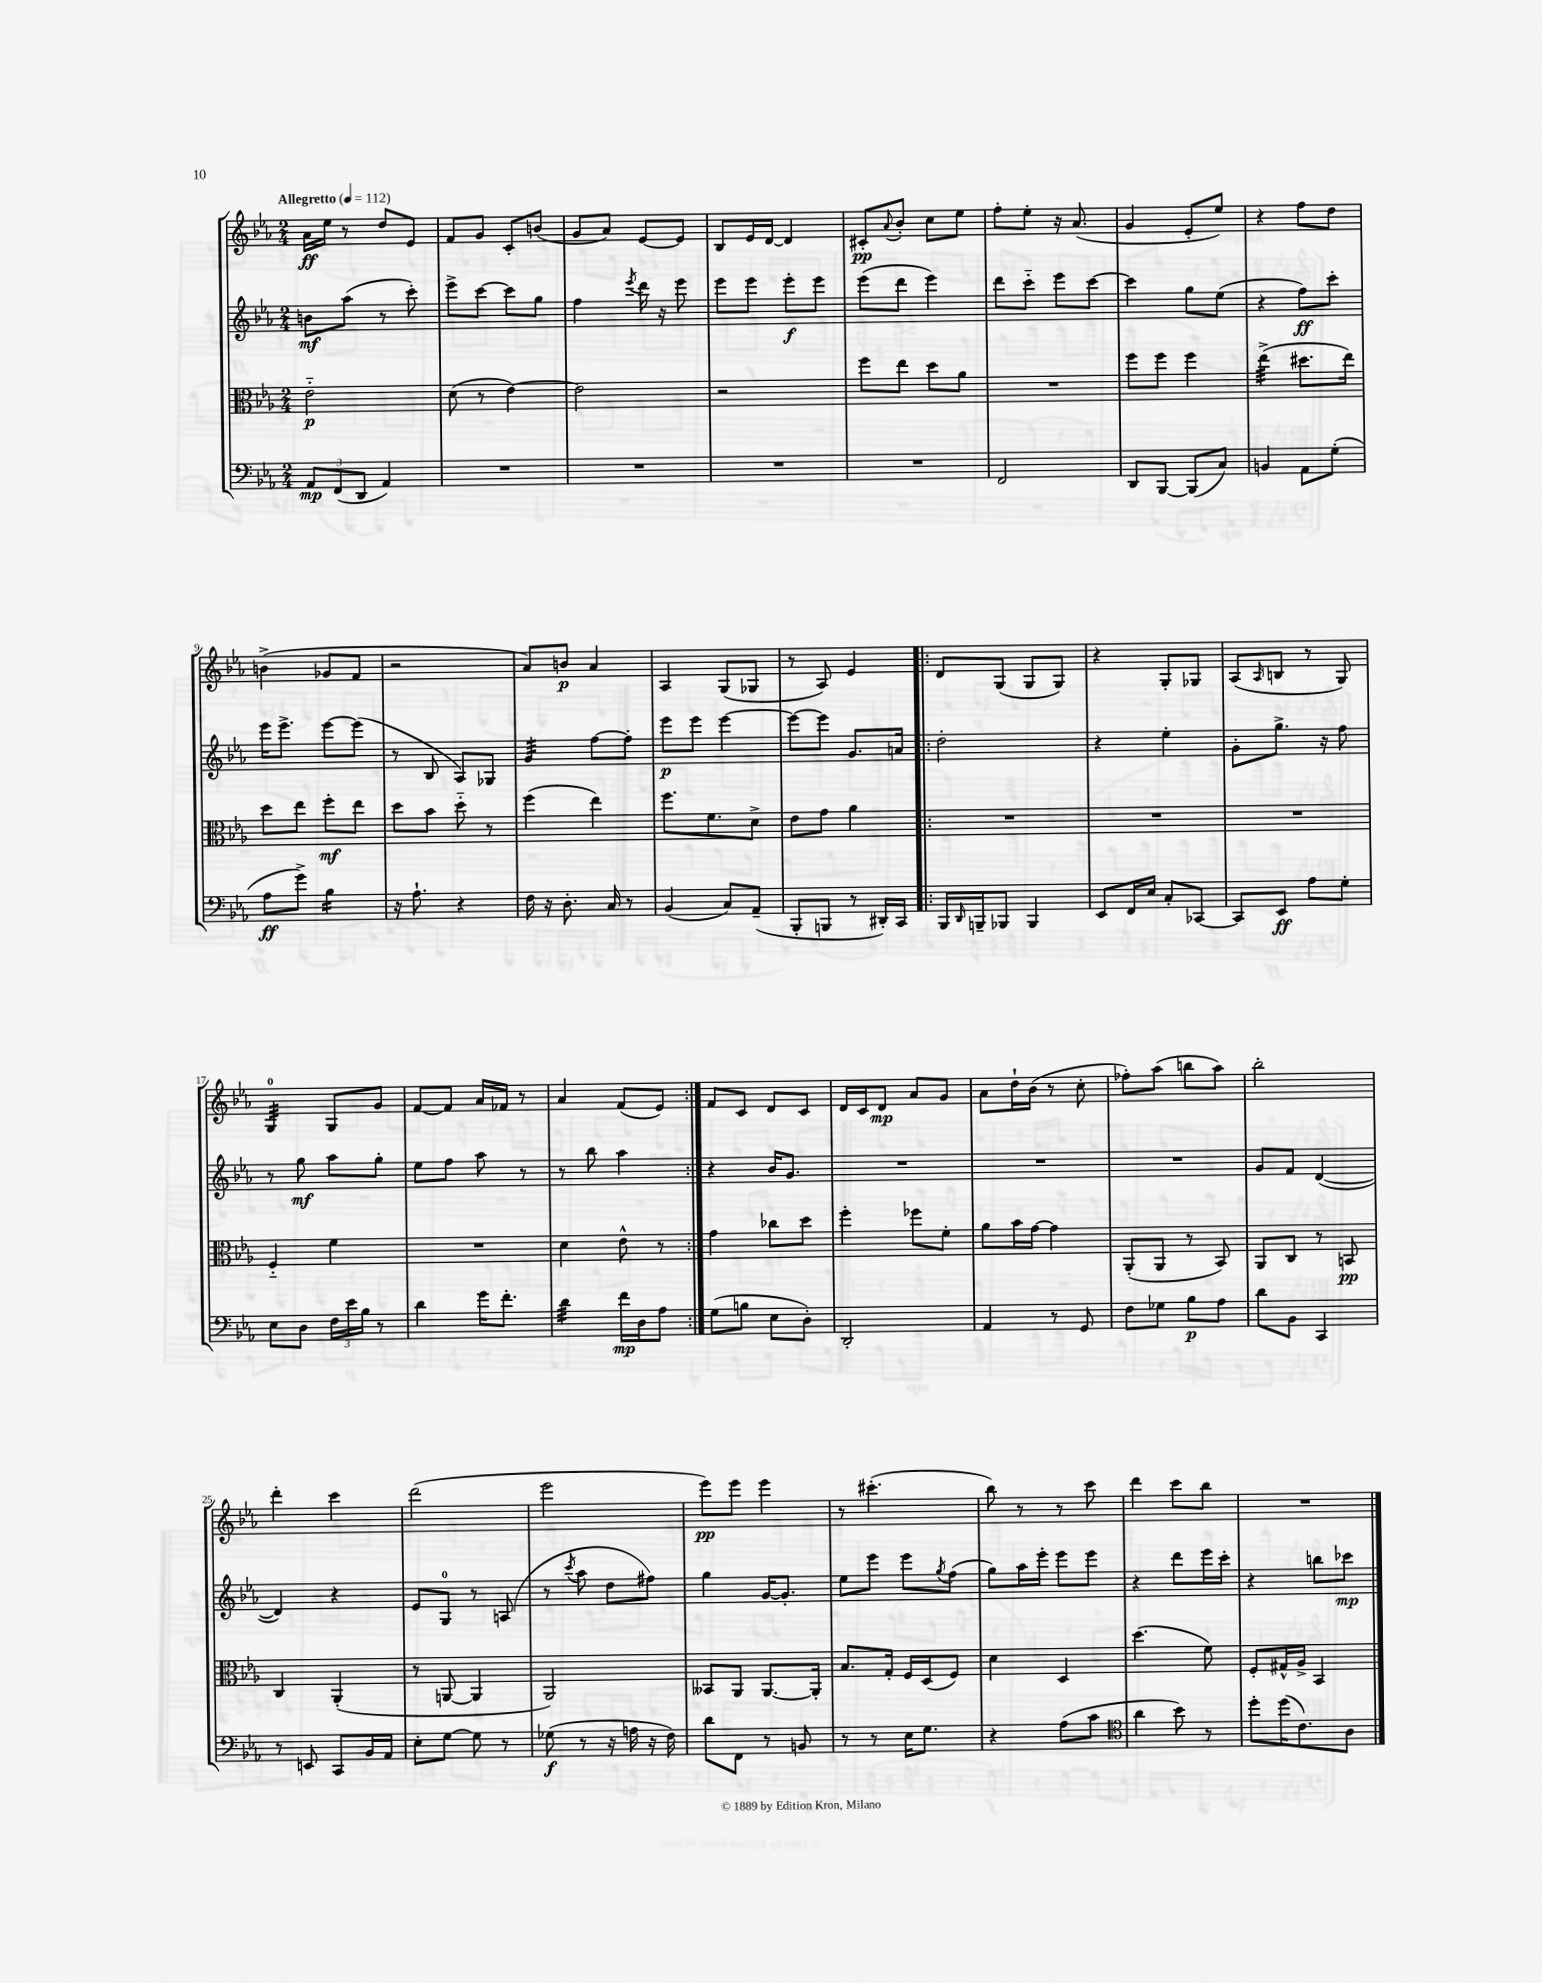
<<
\new StaffGroup <<
\new Staff = "s0" {
    \clef treble \key ees \major \numericTimeSignature \time 2/4 \tempo "Allegretto" 4 = 112
    aes'16\ff ees''16 r8 d''8 ees'8 |
    f'8 g'8 c'8-. b'8( |
    g'8 aes'8) ees'8~ ees'8 |
    bes8 ees'16 d'16~ d'4 |
    cis'8-.\pp \appoggiatura { aes'8 } bes'8-. c''8 ees''8 |
    f''8-. ees''8-. r16 aes'8.( |
    g'4 ees'8-. ees''8) |
    r4 f''8 d''8 |
    b'4->( ges'8 f'8 |
    r2 |
    aes'8) b'8\p aes'4 |
    aes4 g8( ges8 |
    r8 aes8) ees'4 |
    \repeat volta 2 { d'8 g8( g8 g8) |
    r4 g8-. ges8 |
    aes8( \grace { aes16 } b8 r8 g8) |
    g4:32-0 g8 g'8 |
    f'8~ f'8 aes'16 fes'16 r8 |
    aes'4 f'8( ees'8) | }
    f'8 c'8 d'8 c'8 |
    d'16 c'16 d'8\mp aes'8 g'8 |
    aes'8 d''16-! bes'16( r8 c''8-. |
    fes''8-.) aes''8( b''8 aes''8) |
    bes''2-. |
    d'''4-. c'''4 |
    d'''2( |
    ees'''2 |
    ees'''8\pp) ees'''8 ees'''4 |
    r8 cis'''4.-.( |
    bes''8) r8 r8 c'''8 |
    d'''4 c'''8 bes''8 |
    R2 \bar "|." |
}
\new Staff = "s1" {
    \clef treble \key ees \major \numericTimeSignature \time 2/4
    b'8\mf aes''8( r8 c'''8-.) |
    ees'''8-> c'''8~ c'''8 g''8 |
    f''4 \acciaccatura { ees'''8 } d'''16 r16 ees'''8 |
    ees'''8 ees'''8 ees'''8-.\f ees'''8 |
    ees'''8( d'''8 ees'''4) |
    d'''8 c'''8-_ ees'''8 c'''8~ |
    c'''4 g''8 ees''8( |
    r4 f''8\ff) c'''8-. |
    ees'''16 ees'''8.-> ees'''8~ ees'''8( |
    r8 bes8 aes8) ges8 |
    g'4:32 f''8~ f''8-. |
    ees'''8\p ees'''8 ees'''4~ |
    ees'''8~ ees'''8 g'8. a'16 |
    \repeat volta 2 { d''2-. |
    r4 ees''4-. |
    g'8-. g''8.-> r16 f''8 |
    r8 g''8\mf aes''8 g''8-. |
    ees''8 f''8 aes''8 r8 |
    r8 bes''8 aes''4 | }
    r4 bes'16 g'8. |
    R2 |
    R2 |
    R2 |
    g'8 f'8 d'4~( |
    d'4) r4 |
    ees'8 g8-0 r8 a8( |
    r8 \acciaccatura { c'''8 } aes''8 d''8 fis''8) |
    g''4 g'16~ g'8.-. |
    ees''8 ees'''8 ees'''8 \acciaccatura { g''8 } f''8( |
    g''8) aes''16 ees'''16-. ees'''8 ees'''8 |
    r4 d'''8 ees'''16 c'''16-. |
    r4 b''8 ces'''8\mp \bar "|." |
}
\new Staff = "s2" {
    \clef alto \key ees \major \numericTimeSignature \time 2/4
    ees'2-_\p |
    d'8( r8 ees'4~) |
    ees'2 |
    r2 |
    f''8 ees''8 d''8 aes'8 |
    R2 |
    f''8 f''8 f''4 |
    ees''4:32->( dis''8. ees''16) |
    d''8 ees''8 f''8-.\mf ees''8 |
    d''8 bes'8 d''8-_ r8 |
    f''4( ees''4) |
    f''8. f'8. d'8-> |
    ees'8 g'8 aes'4 |
    \repeat volta 2 { R2 |
    R2 |
    R2 |
    f4-_ f'4 |
    R2 |
    d'4 ees'8-^ r8 | }
    g'4 ces''8 d''8 |
    f''4-. fes''8 f'8-. |
    aes'8 bes'16 g'16~ g'4 |
    aes,8-.( aes,8 r8 bes,8) |
    aes,8 c8 r8 b,8\pp |
    c4 aes,4-.( |
    r8 a,8~ a,4 |
    aes,2) |
    beses,8 aes,8 aes,8.~ aes,16-. |
    bes8. g16-. f16 d16( f8) |
    d'4 d4 |
    d''4.( f'8) |
    f8-. gis16-^ aes16-> bes,4 \bar "|." |
}
\new Staff = "s3" {
    \clef bass \key ees \major \numericTimeSignature \time 2/4
    \tuplet 3/2 { aes,8\mp f,8( d,8 } aes,4) |
    R2 |
    R2 |
    R2 |
    R2 |
    f,2 |
    d,8 bes,,8~ bes,,8( c8) |
    b,4 aes,8 g8-.( |
    aes8\ff g'8->) bes4:16 |
    r16 aes8.-! r4 |
    f16 r16 d8.-. c16 r8 |
    bes,4( c8) aes,8--( |
    bes,,8-. b,,8 r8 dis,16-.) c,16 |
    \repeat volta 2 { bes,,16 \grace { d,16 } b,,16-- bes,,8 bes,,4 |
    ees,8 f,16 ees16 c8-. ces,8~ |
    ces,8 ees,8\ff aes8 g8-. |
    ees8 d8 \tuplet 3/2 { f16 ees'16 bes16 } r8 |
    d'4 g'16 f'8.-. |
    d'4:32 f'16\mp d16 aes8 | }
    g8( b8 ees8 d8-.) |
    d,2-. |
    aes,4 r8 g,8 |
    f8 ges8 bes8\p aes8 |
    d'8 bes,8 c,4 |
    r8 e,8 c,8 bes,16 aes,16 |
    ees8-. g8~ g8 r8 |
    ges8\f( r8 r16 a16 r16 f16) |
    d'8 f,8 r8 b,8 |
    r8 r8 ees16 g8. |
    r4 aes8( c'8 |
    \clef tenor aes'4 bes'8) r8 |
    d''8-. d''16( c'8.) aes8 \bar "|." |
}
>>
>>
